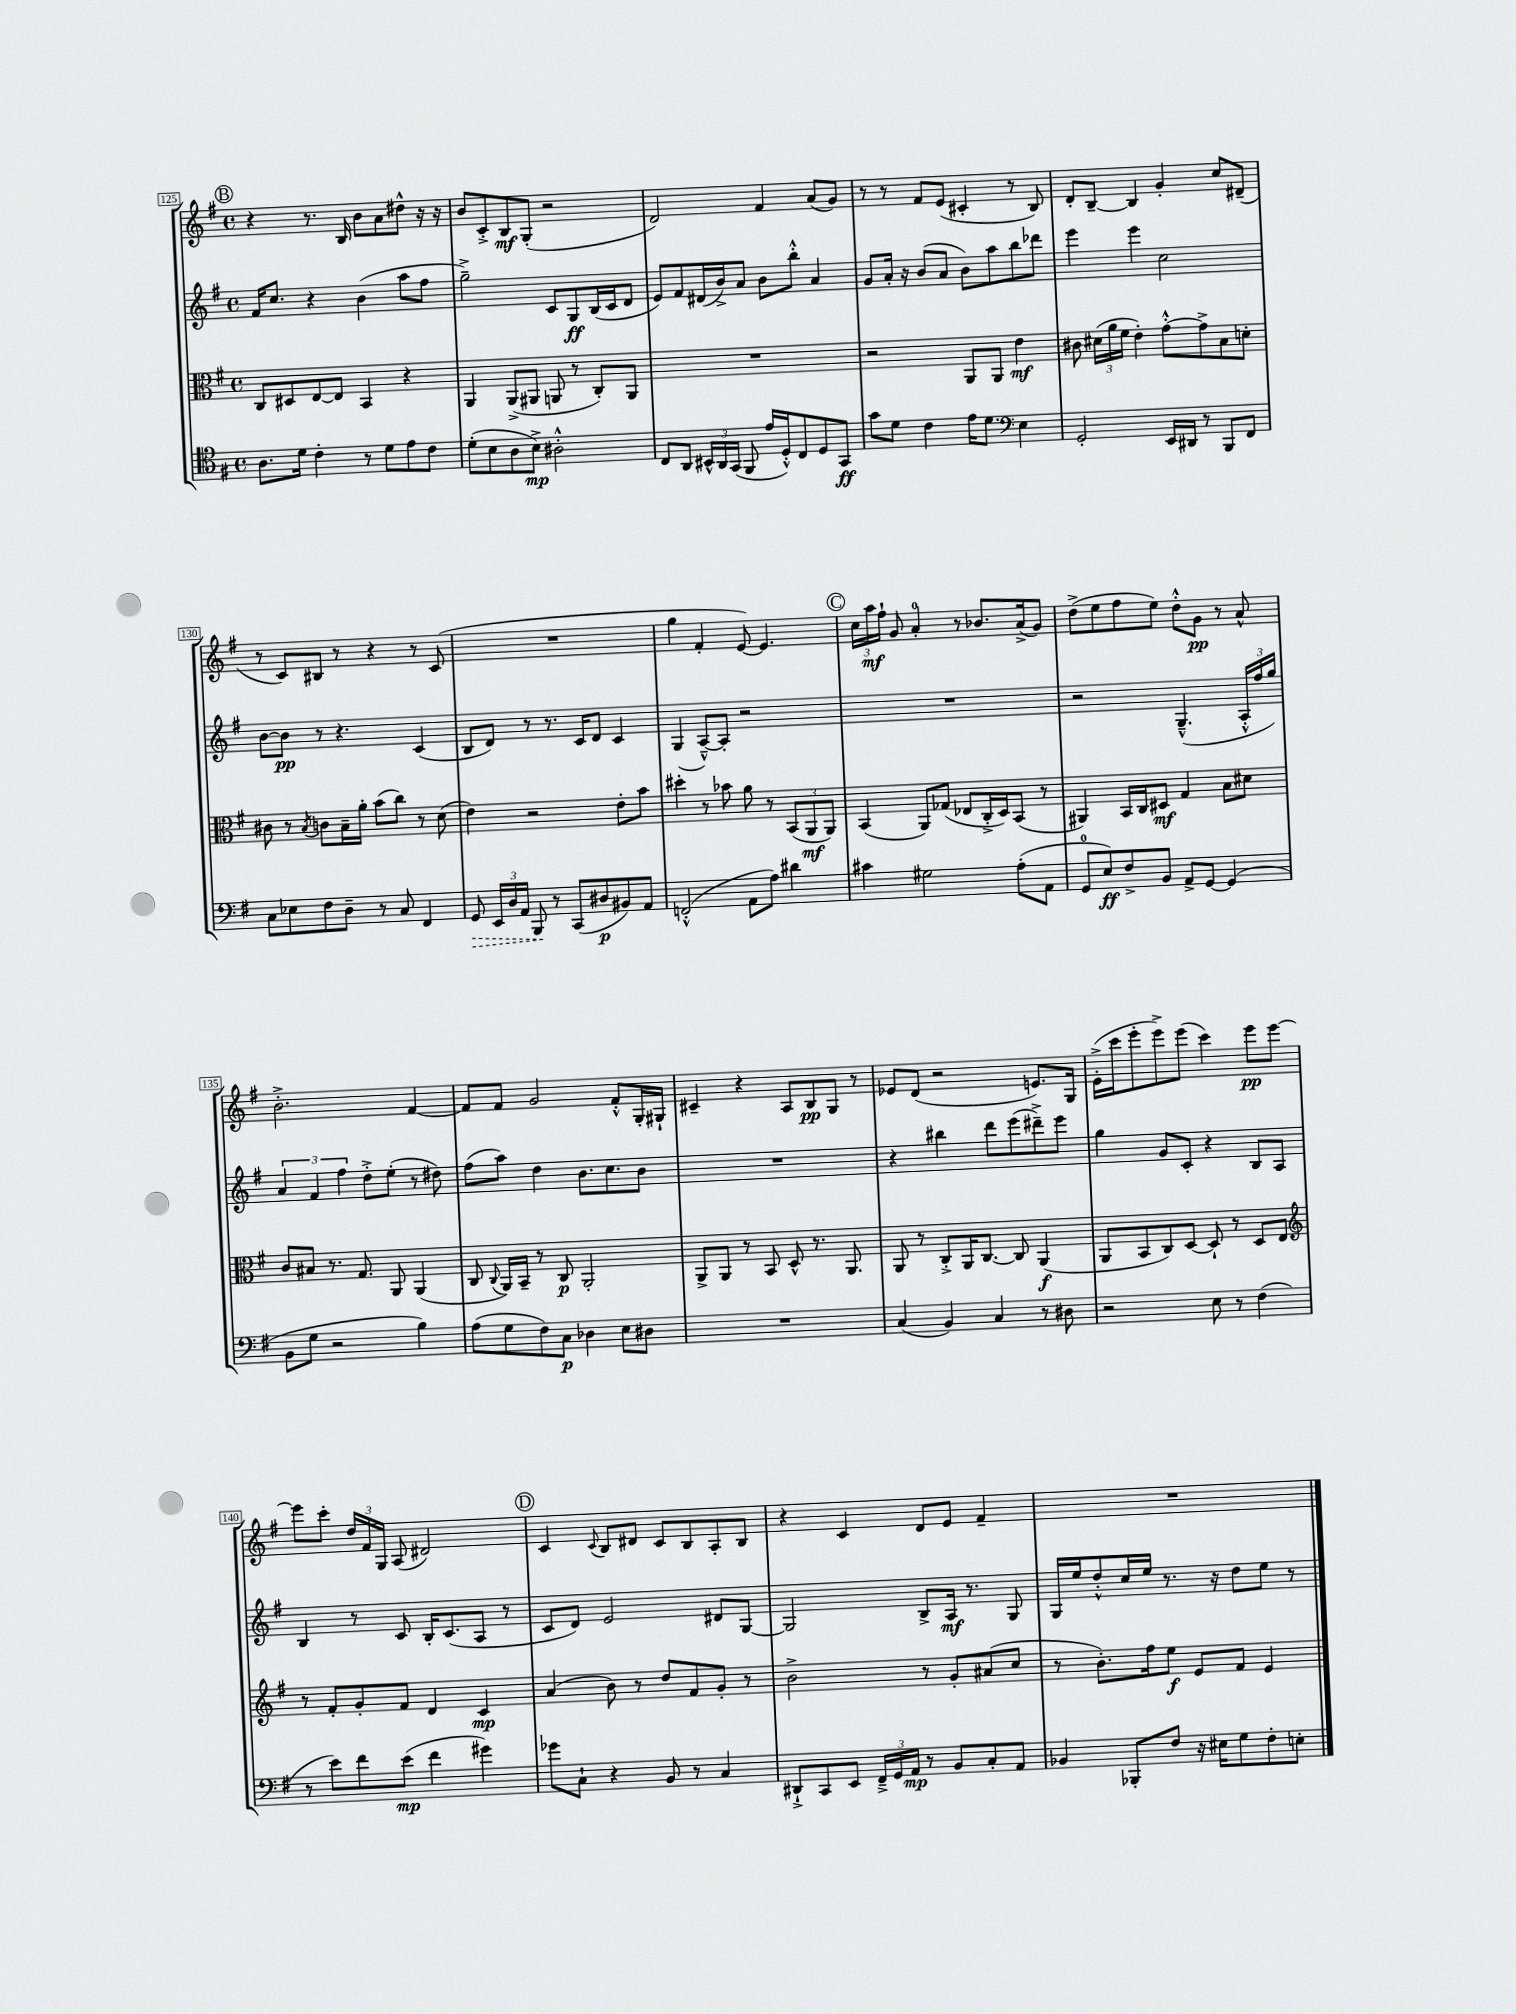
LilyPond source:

<<
\new StaffGroup <<
\new Staff = "s0" {
    \clef treble \key g \major \defaultTimeSignature \time 4/4
    \autoBeamOff \mark \markup { \circle "B" } r4 r8. b16 b'8[ a'8 dis''8]-^ r16 r16 |
    b'8[ c'8-.-> b8\mf g8]-.( r2 |
    d'2) fis'4 a'8[( g'8]) |
    r8 r8 fis'8[ e'8]( cis'4-. r8 b8) |
    d'8[-. b8]~-- b4 g'4-. c''8[ dis'8]--( |
    r8 c'8[) bis8] r8 r4 r8 c'8( |
    R1 |
    g''4 fis'4-. e'8~) e'4. |
    \mark \markup { \circle "C" } \tuplet 3/2 { c''16[ a''16\mf fis''16]-! } g'8 a'4-0-. r8 bes'8.[ a'16->( g'8]) |
    d''8[->( e''8 fis''8 e''8]) d''8[-.-^ g'8]\pp r8 a'8-^ |
    b'2.-.-> fis'4~ |
    fis'8[ fis'8] g'2 fis'8[-.-^ g16-. gis16]-! |
    cis'4-- r4 a8[ b8\pp g8] r8 |
    ees'8[ d'8]( r2 e'8.[) g16] |
    e'16[-.->( c'''16 e'''8-. e'''8->) e'''8]( c'''4) e'''8[\pp e'''8]~ |
    e'''8[ c'''8]-. \tuplet 3/2 { d''16[ fis'16 g16] } a8( dis'2) |
    \mark \markup { \circle "D" } c'4 \appoggiatura { c'8 } b8[ dis'8] c'8[ b8 a8-. b8] |
    r4 c'4 d'8[ e'8] fis'4-- |
    R1 \bar "|." |
}
\new Staff = "s1" {
    \clef treble \key g \major \defaultTimeSignature \time 4/4
    \autoBeamOff \mark \markup { \circle "B" } fis'16[ c''8.] r4 b'4( a''8[ fis''8] |
    g''2--->) c'8[ g8\ff b16( c'16 d'8] |
    e'8[) fis'8 dis'16( b'16->) a'8] b'8[ b''8]-.-^ a'4 |
    g'8[ a'16]-. r16 b'8[( a'8] b'8[) a''8 b''8 des'''8] |
    e'''4 e'''4 c''2 |
    b'8[~ b'8]\pp r8 r4. c'4( |
    b8[ d'8]) r8 r8. c'16[ d'8] c'4 |
    g4( a8[~---^) a8]-. r2 |
    \mark \markup { \circle "C" } R1 |
    r2 g4.---^( \tuplet 3/2 { a16[-.-^ fis''16 g''16]) } |
    \tuplet 3/2 { a'4 fis'4 fis''4 } d''8[-.-> e''8]-.( r8 dis''8) |
    fis''8[( a''8]) d''4 b'8.[ c''8. b'8] |
    R1 |
    r4 bis''4 d'''8[ e'''8( dis'''8--->) e'''8] |
    g''4 g'8[ c'8]-. r4 b8[ a8] |
    b4 r8 c'8 b16[-. c'8.( a8] r8 |
    \mark \markup { \circle "D" } c'8[ d'8]) e'2 dis'8[ g8]~ |
    g2 b8[-> a16]\mf r8. g8 |
    g16[ e''16 d''8-.-^ c''16 e''16] r8. r16 d''8[ e''8] r8 \bar "|." |
}
\new Staff = "s2" {
    \clef alto \key g \major \defaultTimeSignature \time 4/4
    \autoBeamOff \mark \markup { \circle "B" } c8[ dis8 e8~ e8] b,4 r4 |
    a,4 a,8[->( ais,8] a,8 r8 c8[-.) a,8] |
    R1 |
    r2 a,8[ a,8] e'4\mf |
    cis'8 \tuplet 3/2 { dis'16[( a'16 fis'16] } e'4-.) g'8[~-.-^ g'8-> b8 d'8]-. |
    cis'8 r8 \acciaccatura { b8 } c'8[ b16-- a'16]-. b'8[( c''8]) r8 d'8( |
    e'4) r2 e'8[-. b'8] |
    dis''4-. r8 bes'8 a'8 r8 \tuplet 3/2 { b,8[( a,8\mf a,8]) } |
    \mark \markup { \circle "C" } b,4( a,8[) ges8]( ees8[ c16-.-> d16) b,8]( r8 |
    ais,4) b,16[ c16 dis8]\mf g4 b8[ dis'8] |
    c'8[ bis8] r8. g8. a,8 a,4( |
    c8 \appoggiatura { c8 } a,16[) b,16]-- r8 c8\p a,2-. |
    a,8[-> a,8] r8 b,8 d8-^ r8. a,8. |
    a,8 r8 c8[-.-> a,16 c8.]~ c8 a,4\f( |
    a,8[ b,8 c8) d8]~ d8-! r8 d8[ e8] |
    \clef treble r8 fis'8[-. g'8-. fis'8] d'4 c'4\mp |
    \mark \markup { \circle "D" } a'4( b'8) r8 d''8[ fis'8 g'8]-. r8 |
    b'2-> r8 g'8[-. ais'8( c''8] |
    r8 b'8.[-.) fis''16 e''8]\f e'8[ fis'8] e'4 \bar "|." |
}
\new Staff = "s3" {
    \clef tenor \key g \major \defaultTimeSignature \time 4/4
    \autoBeamOff \mark \markup { \circle "B" } a8.[ d'16] c'4-. r8 d'8[ e'8 c'8] |
    d'8[-.( b8 a8 b8]->\mp) ais2-.-^ |
    c8[ a,8] \tuplet 3/2 { bis,16[-^ a,16 g,16]( } fis,8 e'16[ d16-.-^) c8 d8 g,8]\ff |
    g'8[ d'8] c'4 e'16[ d'8.] \clef bass e4 |
    g,2-. e,16[ dis,16] r8 b,,8[ fis,8] |
    c8[ ees8 fis8 d8]-- r8 c8 fis,4 |
    \once \override Hairpin.style = #'dashed-line g,8\> \tuplet 3/2 { e,16[ d16 a,16] } b,,8\! r8 c,8[( dis8\p bis,8) a,8] |
    f,2-.-^( a,8[ a8]) dis'4 |
    \mark \markup { \circle "C" } cis'4 gis2 a8[-.( a,8] |
    g,8[-0 e8\ff) fis8-> b,8] a,8[-> g,8]~ g,4( |
    b,8[ g8] r2 b4) |
    a8[( g8 fis8) c8]\p des4 e8[ dis8] |
    R1 |
    c4( b,4) c4 r8 dis8 |
    r2 e8 r8 fis4( |
    r8 e'8[) fis'8 e'8]\mp( fis'4 gis'4) |
    \mark \markup { \circle "D" } ges'8[ c8]-! r4 b,8 r8 c4 |
    dis,8[-!-> c,8 e,8] \tuplet 3/2 { fis,16[---> g,16 a,16]\mp } r8 b,8[ c8-. a,8] |
    bes,4 bes,,8[-. fis8] r16 eis16[ g8 fis8-. e8]-. \bar "|." |
}
>>
>>
\layout { \context { \Score currentBarNumber = #125 \override BarNumber.stencil = #(make-stencil-boxer 0.1 0.3 ly:text-interface::print) } }
